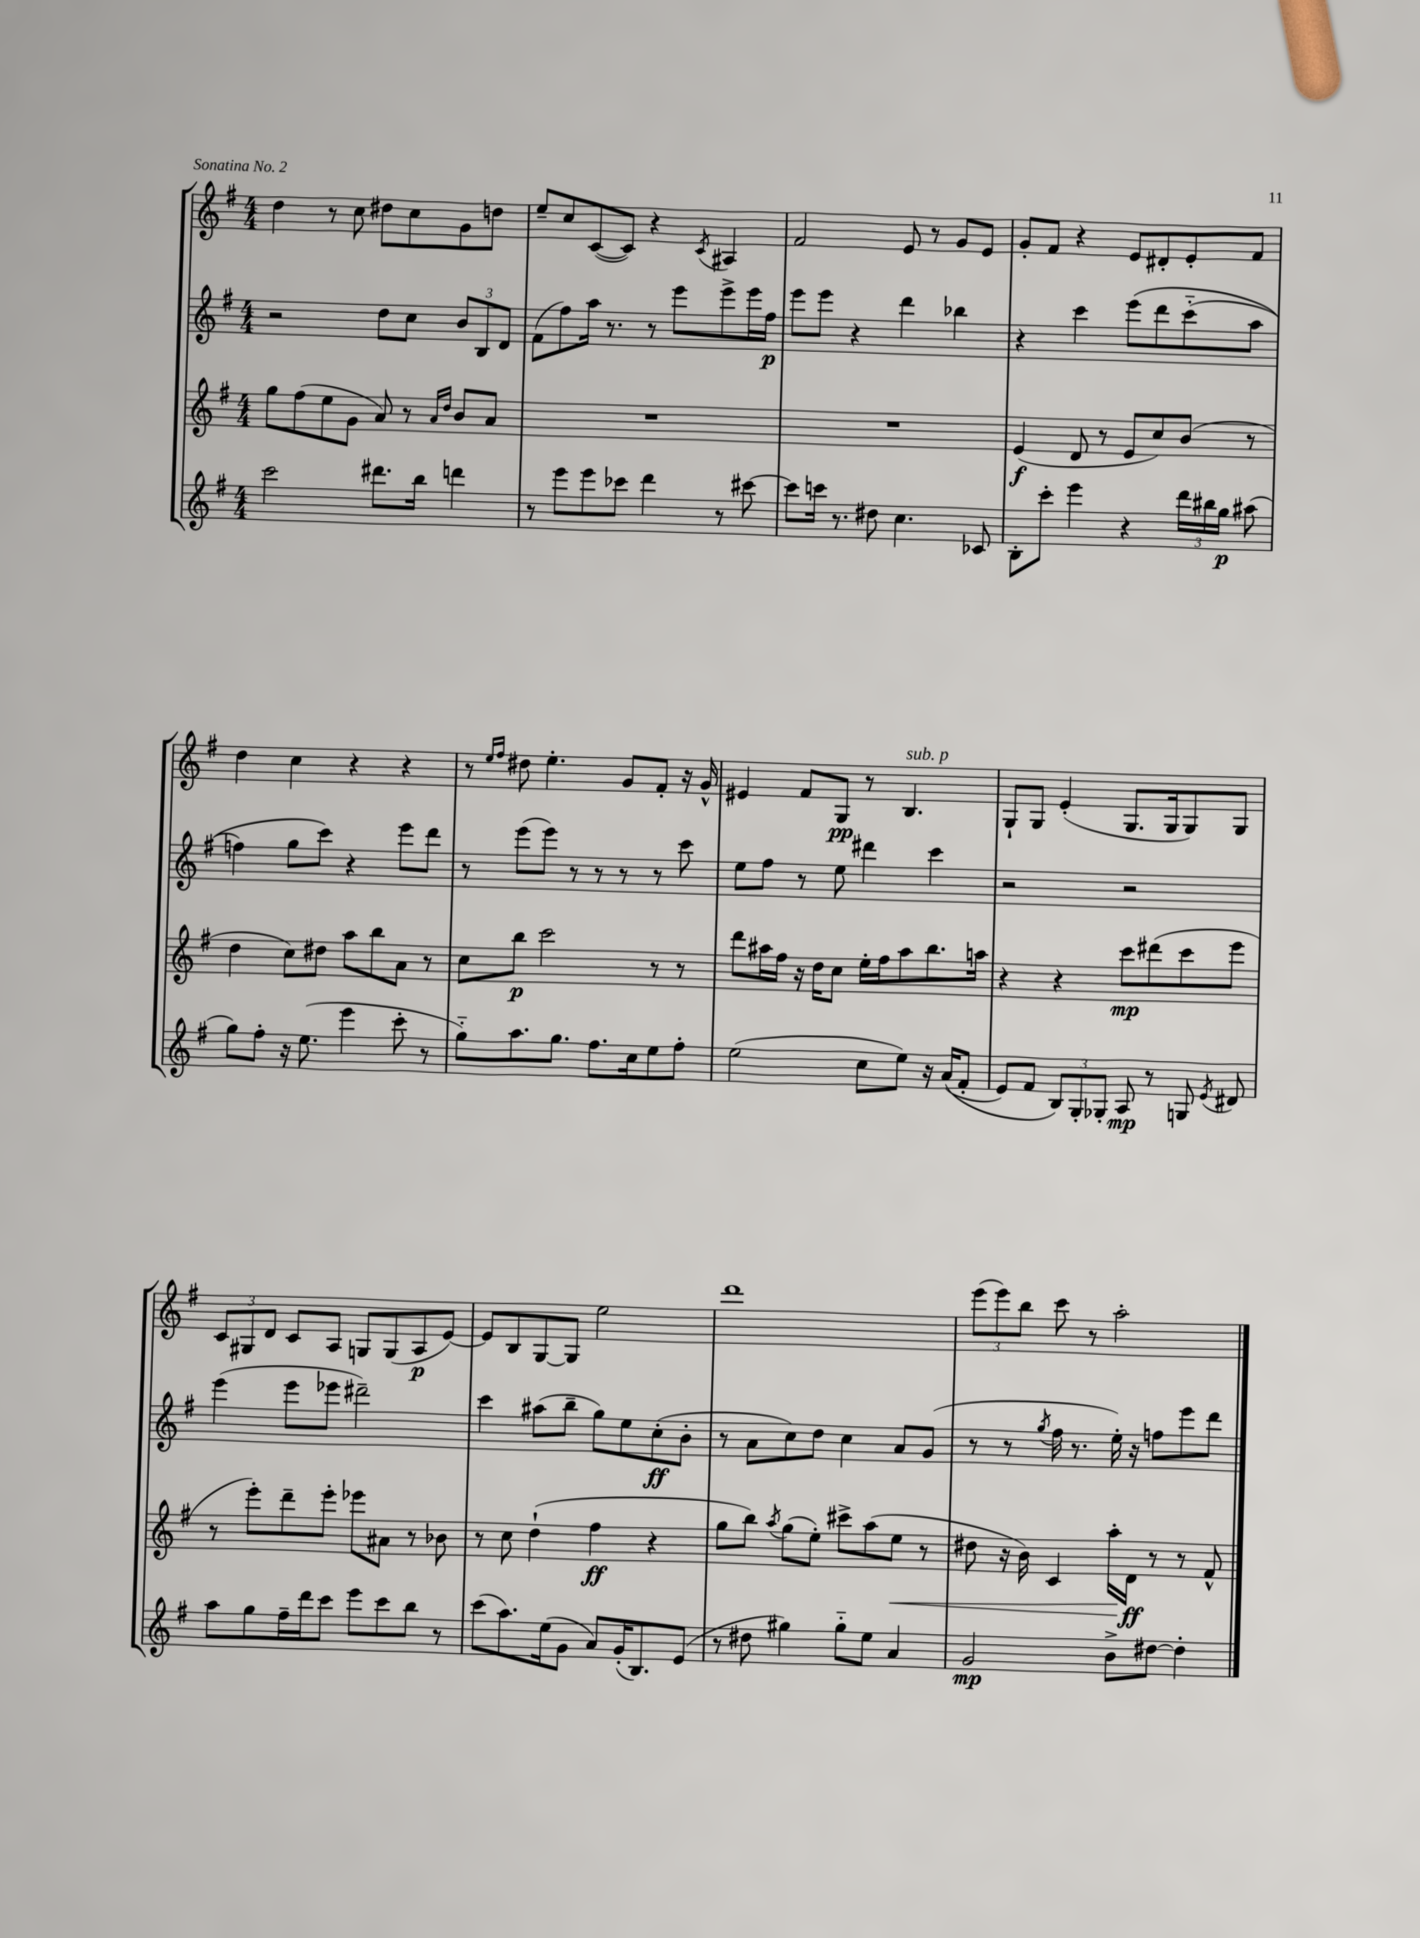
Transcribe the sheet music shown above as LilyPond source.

<<
\new StaffGroup <<
\new Staff = "s0" {
    \clef treble \key g \major \numericTimeSignature \time 4/4
    \autoBeamOff d''4 r8 c''8 dis''8[ c''8 g'8 d''8] |
    e''8[-- c''8 c'8~( c'8]) r4 \acciaccatura { c'8 } ais4 |
    fis'2 e'8 r8 g'8[ e'8] |
    g'8[-. fis'8] r4 e'8[ dis'8-. e'8-. fis'8] |
    d''4 c''4 r4 r4 |
    r8 \grace { e''16[ fis''16] } dis''8 e''4.-. g'8[ fis'8]-. r16 g'16-^ |
    eis'4 fis'8[ g8]\pp r8 b4.^\markup { \italic "sub. p" } |
    g8[-! g8] e'4-.( g8.[ g16 g8) g8] |
    \tuplet 3/2 { c'8[ gis8 d'8] } c'8[ a8] g8[ g8( a8\p e'8]~) |
    e'8[ b8 g8~ g8] e''2 |
    d'''1 |
    \tuplet 3/2 { e'''8[( e'''8) b''8] } c'''8 r8 a''2-. \bar "|." |
}
\new Staff = "s1" {
    \clef treble \key g \major \numericTimeSignature \time 4/4
    \autoBeamOff r2 d''8[ c''8] \tuplet 3/2 { b'8[ b8 d'8] } |
    fis'8[( fis''8) a''16] r8. r8 e'''8[ e'''8-> e'''16 fis''16]\p |
    e'''8[ e'''8] r4 d'''4 bes''4 |
    r4 c'''4 e'''8[\( d'''8 c'''8-_( a''8] |
    f''4) g''8[ c'''8]\) r4 e'''8[ d'''8] |
    r8 e'''8[( e'''8]) r8 r8 r8 r8 c'''8 |
    e''8[ fis''8] r8 e''8 dis'''4 c'''4 |
    r2 r2 |
    e'''4( e'''8[ ees'''8] dis'''2--) |
    c'''4 ais''8[( b''8]-- g''8[) e''8 c''8-.\ff( b'8]-. |
    r8 a'8[ c''8) d''8] c''4 a'8[ g'8]( |
    r8 r8 \acciaccatura { g''8 } fis''16 r8. e''16-.) r16 f''8[ e'''8 d'''8] \bar "|." |
}
\new Staff = "s2" {
    \clef treble \key g \major \numericTimeSignature \time 4/4
    \autoBeamOff g''8[ fis''8( e''8 g'8] a'8) r8 \grace { a'16[ d''16] } b'8[ a'8] |
    R1 |
    R1 |
    e'4\f( d'8 r8 e'8[ c''8) b'8]( r8 |
    d''4 c''8[) dis''8] a''8[ b''8 a'8] r8 |
    c''8[ b''8]\p c'''2 r8 r8 |
    d'''8[ ais''16 fis''16] r16 d''16[ c''8] e''16[-. fis''16 ais''8 b''8. a''16] |
    r4 r4 c'''8[\mp dis'''8( c'''8 e'''8] |
    r8 e'''8[-.) d'''8-- e'''8]-. ees'''8[ ais'8] r8 bes'8 |
    r8 c''8 d''4-!( fis''4\ff r4 |
    g''8[ b''8]) \acciaccatura { a''8 } g''8[( e''8]-.) cis'''8[-> a''8( e''8]\< r8 |
    dis''8 r16 b'16) c'4 a''16[-.\! d'16]\ff r8 r8 fis'8-^ \bar "|." |
}
\new Staff = "s3" {
    \clef treble \key g \major \numericTimeSignature \time 4/4
    \autoBeamOff c'''2 dis'''8.[ b''16] d'''4 |
    r8 e'''8[ e'''8 ces'''8] d'''4 r8 cis'''8~ |
    cis'''8[ c'''16] r8. dis''8 c''4. ces'8 |
    b8[-. c'''8]-. e'''4 r4 \tuplet 3/2 { d'''16[ bis''16 g''16]\p } ais''8( |
    g''8[) fis''8]-. r16 e''8.( e'''4 c'''8-. r8 |
    g''8[-_) a''8. g''8.] fis''8.[ c''16 e''8 fis''8]-. |
    e''2( c''8[ e''8]) r16 a'16[(\( fis'8]-. |
    e'8[) fis'8] \tuplet 3/2 { b8[\) g8-. ges8]-. } a8\mp r8 g8 \acciaccatura { e'8 } dis'8 |
    a''8[ g''8 fis''16-- d'''16 c'''8] e'''8[ c'''8 b''8] r8 |
    c'''8[( a''8.) e''16( g'8] a'8[) g'16-.( b8.) e'8]( |
    r8 dis''8 gis''4) gis''8[-_ e''8] a'4 |
    g'2\mp b'8[-> dis''8]~ dis''4-. \bar "|." |
}
>>
>>
\layout { \context { \Score \remove "Bar_number_engraver" } }
